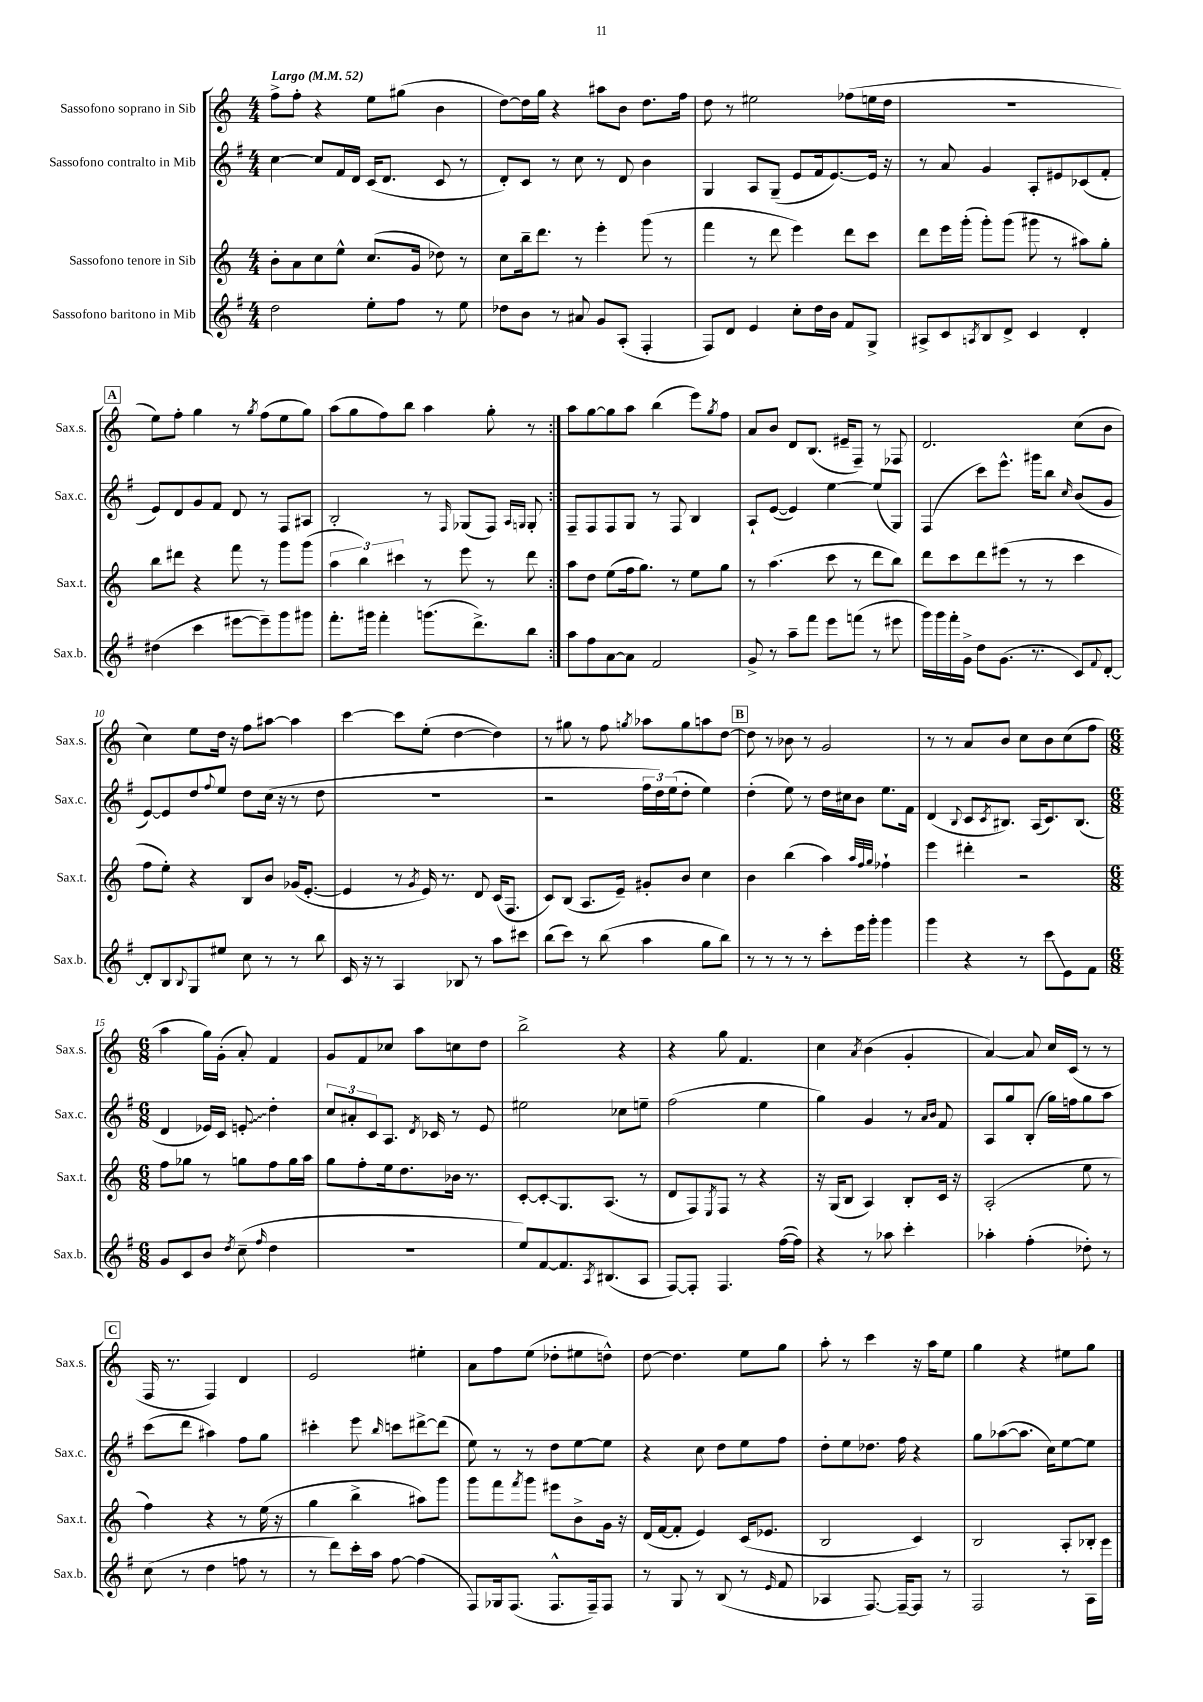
<<
\new StaffGroup <<
\new Staff = "s0" \with { instrumentName = "Sassofono soprano in Sib" shortInstrumentName = "Sax.s." } {
    \clef treble \key c \major \numericTimeSignature \time 4/4 \tempo "Largo" 4 = 52
    \repeat volta 2 { f''8-> f''8-. r4 e''8 gis''8( b'4 |
    d''8~) d''16 g''16 r4 ais''8 b'8 d''8. f''16 |
    d''8 r8 eis''2 fes''8( e''16 d''16 |
    R1 |
    \mark \markup { \box "A" } e''8) f''8-. g''4 r8 \acciaccatura { g''8 } f''8( e''8 g''8) |
    a''8( g''8 f''8) b''8 a''4 g''8-. r8 | }
    a''8 g''8~ g''8 a''8 b''4( e'''8) \acciaccatura { g''8 } f''8 |
    a'8 b'8 d'8 b8.( eis'16-- f8--) r8 fes8 |
    d'2. c''8( b'8 |
    c''4) e''8 d''16 r16 f''8 ais''8~ ais''4 |
    c'''4~ c'''8 e''8-.( d''4~ d''4) |
    r8 gis''8 r8 f''8 \acciaccatura { g''8 } aes''8 g''8 a''8 d''8~ |
    \mark \markup { \box "B" } d''8 r8 bes'8 r8 g'2 |
    r8 r8 a'8 b'8 c''8 b'8 c''8( f''8 |
    \numericTimeSignature \time 6/8 a''4 g''16) g'16-.( a'8-.) f'4 |
    g'8 f'8 ces''8 a''8 c''8 d''8 |
    b''2-> r4 |
    r4 g''8 f'4. |
    c''4 \acciaccatura { a'8 } b'4( g'4-. |
    a'4~) a'8 c''16 c'16( r8 r8 |
    \mark \markup { \box "C" } f16 r8. f4) d'4 |
    e'2 eis''4-. |
    a'8 f''8 e''8( des''8-. eis''8 d''8-^) |
    d''8~ d''4. e''8 g''8 |
    a''8-. r8 c'''4 r16 a''16 e''8 |
    g''4 r4 eis''8 g''8 \bar "|." |
}
\new Staff = "s1" \with { instrumentName = "Sassofono contralto in Mib" shortInstrumentName = "Sax.c." } {
    \clef treble \key g \major \numericTimeSignature \time 4/4
    \repeat volta 2 { c''4~ c''8 fis'16 d'16 c'16( d'8. c'8 r8 |
    d'8-.) c'8 r8 c''8 r8 d'8 b'4 |
    g4 a8 g8--( e'8 fis'16 e'8.~) e'16 r16 |
    r8 a'8 g'4 a8-. eis'8 ces'8( fis'8-. |
    \mark \markup { \box "A" } e'8) d'8 g'8 fis'8 d'8 r8 fis8 ais8 |
    b2-. r8 \grace { fis16 } ges8( fis8) \grace { a16 g16 } g8-. | }
    fis8-- fis8 fis8 g8 r8 fis8 b4 |
    a8-! e'8~( e'4) e''4~ e''8( g8) |
    fis4( c'''8) e'''8.-^ gis'''16 b''8 \grace { c''16 } b'8( g'8 |
    e'8~) e'8 d''8 \appoggiatura { fis''8 } e''8 d''8 c''16( r16 r8 d''8 |
    R1 |
    r2 \tuplet 3/2 { fis''16 d''16) e''16( } d''8-. e''4) |
    \mark \markup { \box "B" } d''4-.( e''8) r8 d''16 cis''16 b'8 e''8. fis'16 |
    d'4( \appoggiatura { b8 } c'8 \acciaccatura { c'8 } bis8.) a16( c'8.) bis8.( |
    \numericTimeSignature \time 6/8 d'4 ees'16) c'16 \once \override Glissando.style = #'zigzag e'8-.\glissando d''4-. |
    \tuplet 3/2 { c''8 ais'8-. c'8 } a8. \acciaccatura { d'8 } ces'16 r8 e'8 |
    eis''2 ces''8 e''8-- |
    fis''2( e''4 |
    g''4) g'4 r8 \grace { a'16 b'16 } fis'8 |
    a8 g''8 b8-.( g''16) f''16 g''8 a''8 |
    \mark \markup { \box "C" } c'''8( d'''8 ais''4) fis''8 g''8 |
    cis'''4-. e'''8 \grace { b''16 } c'''8 dis'''8~-> dis'''8( |
    e''8) r8 r8 d''8 e''8~ e''8 |
    r4 c''8 d''8 e''8 fis''8 |
    d''8-. e''8 des''8. fis''16 r4 |
    g''8 aes''8~( aes''8. c''16) e''8~ e''8 \bar "|." |
}
\new Staff = "s2" \with { instrumentName = "Sassofono tenore in Sib" shortInstrumentName = "Sax.t." } {
    \clef treble \key c \major \numericTimeSignature \time 4/4
    \repeat volta 2 { b'8-. a'8 c''8 e''8-^ c''8.( g'16 des''8) r8 |
    c''8 b''16-- d'''8. r8 e'''4-. g'''8( r8 |
    f'''4 r8 d'''8 e'''4) d'''8 c'''8 |
    d'''8 e'''16 g'''16-.( g'''8-.) g'''8( gis'''8 r8 ais''8) g''8-. |
    \mark \markup { \box "A" } b''8 dis'''8 r4 f'''8 r8 g'''8 g'''8( |
    \tuplet 3/2 { a''4 b''4) cis'''4 } r8 e'''8 r8 d'''8 | }
    a''8 d''8 e''8( f''16 g''8.) r8 e''8 g''8 |
    r8 a''4.( c'''8 r8 d'''8 b''8) |
    d'''8 c'''8 d'''8 eis'''8( r8 r8 c'''4 |
    f''8 e''8-.) r4 b8 b'8 ges'16( e'8.~-. |
    e'4 r8 \acciaccatura { g'8 } e'16) r8. d'8 c'16( f8. |
    c'8) b8( a8. e'16--) gis'8-. b'8 c''4 |
    \mark \markup { \box "B" } b'4 b''4( a''4) \grace { a''32 f''32 g''32 } fes''4-! |
    e'''4 dis'''4-. r2 |
    \numericTimeSignature \time 6/8 f''8 ges''8 r8 g''8 f''8 g''16 a''16 |
    g''8 f''8-. e''16 d''8. bes'16 r8. |
    c'8~-. c'8-.\glissando g8. a8.( r8 |
    d'8 f8) \acciaccatura { e8 } f8 r8 r4 |
    r16 g16( b8 a4) b8-. c'16 r16 |
    a2-.( e''8 r8 |
    \mark \markup { \box "C" } f''4) r4 r8 e''16( r16 |
    g''4 b''4-> ais''8) g'''8 |
    g'''8 f'''8 \acciaccatura { f'''8 } g'''8 eis'''8 b'8-> g'16 r16 |
    d'16( f'16~ f'8-. e'4) c'16( ees'8. |
    b2 c'4) |
    b2 a8-. bes8-. \bar "|." |
}
\new Staff = "s3" \with { instrumentName = "Sassofono baritono in Mib" shortInstrumentName = "Sax.b." } {
    \clef treble \key g \major \numericTimeSignature \time 4/4
    \repeat volta 2 { d''2 e''8-. fis''8 r8 e''8 |
    des''8 b'8 r8 ais'8 g'8 a8-.( fis4-. |
    fis8) d'8 e'4 c''8-. d''16 b'16 fis'8 g8-> |
    ais8-> c'8 \acciaccatura { a8 } b8 d'8-> c'4 d'4-. |
    \mark \markup { \box "A" } dis''4( c'''4 eis'''8~ eis'''8--) g'''8 gis'''8 |
    fis'''8.-. gis'''16 fis'''4-. g'''8.( d'''8.->) b''8 | }
    a''8 fis''8 a'8~ a'8 fis'2 |
    g'8-> r8 a''8-- fis'''8 e'''8 f'''8( r8 eis'''8 |
    g'''16) g'''16 fis'''16-. g'16-> d''8 g'8.( r8. c'8) \appoggiatura { fis'8 } d'8~-. |
    d'8-. b8 \appoggiatura { b8 } g8 eis''8 c''8 r8 r8 b''8 |
    c'16 r16 r8 a4 bes8 r8 a''8 cis'''8 |
    b''8( c'''8) r8 b''8( a''4 g''8 b''8) |
    \mark \markup { \box "B" } r8 r8 r8 r8 c'''8-. e'''16 g'''16-. g'''4 |
    g'''4 r4 r8 c'''8\glissando e'8 fis'8 |
    \numericTimeSignature \time 6/8 g'8 c'8 b'8 \acciaccatura { d''8 } c''8--( \grace { fis''16 } d''4 |
    R2. |
    e''8) fis'8~ fis'8. \acciaccatura { a8 } bis8.( a8 |
    fis8~) fis8-. fis4. fis''16~( fis''16) |
    r4 r8 aes''8 c'''4-. |
    aes''4-. fis''4-.( des''8-.) r8 |
    \mark \markup { \box "C" } c''8( r8 d''4 f''8 r8 |
    r8 d'''8) c'''16-. a''16 fis''8~ fis''4( |
    fis8) ges16 fis8.( fis8.-^ fis16--) fis8 |
    r8 g8 r8 b8( r8 \grace { e'16 } fis'8 |
    aes4 fis8.~) fis16~-- fis8 r8 |
    fis2 r8 a16 e'''16 \bar "|." |
}
>>
>>
